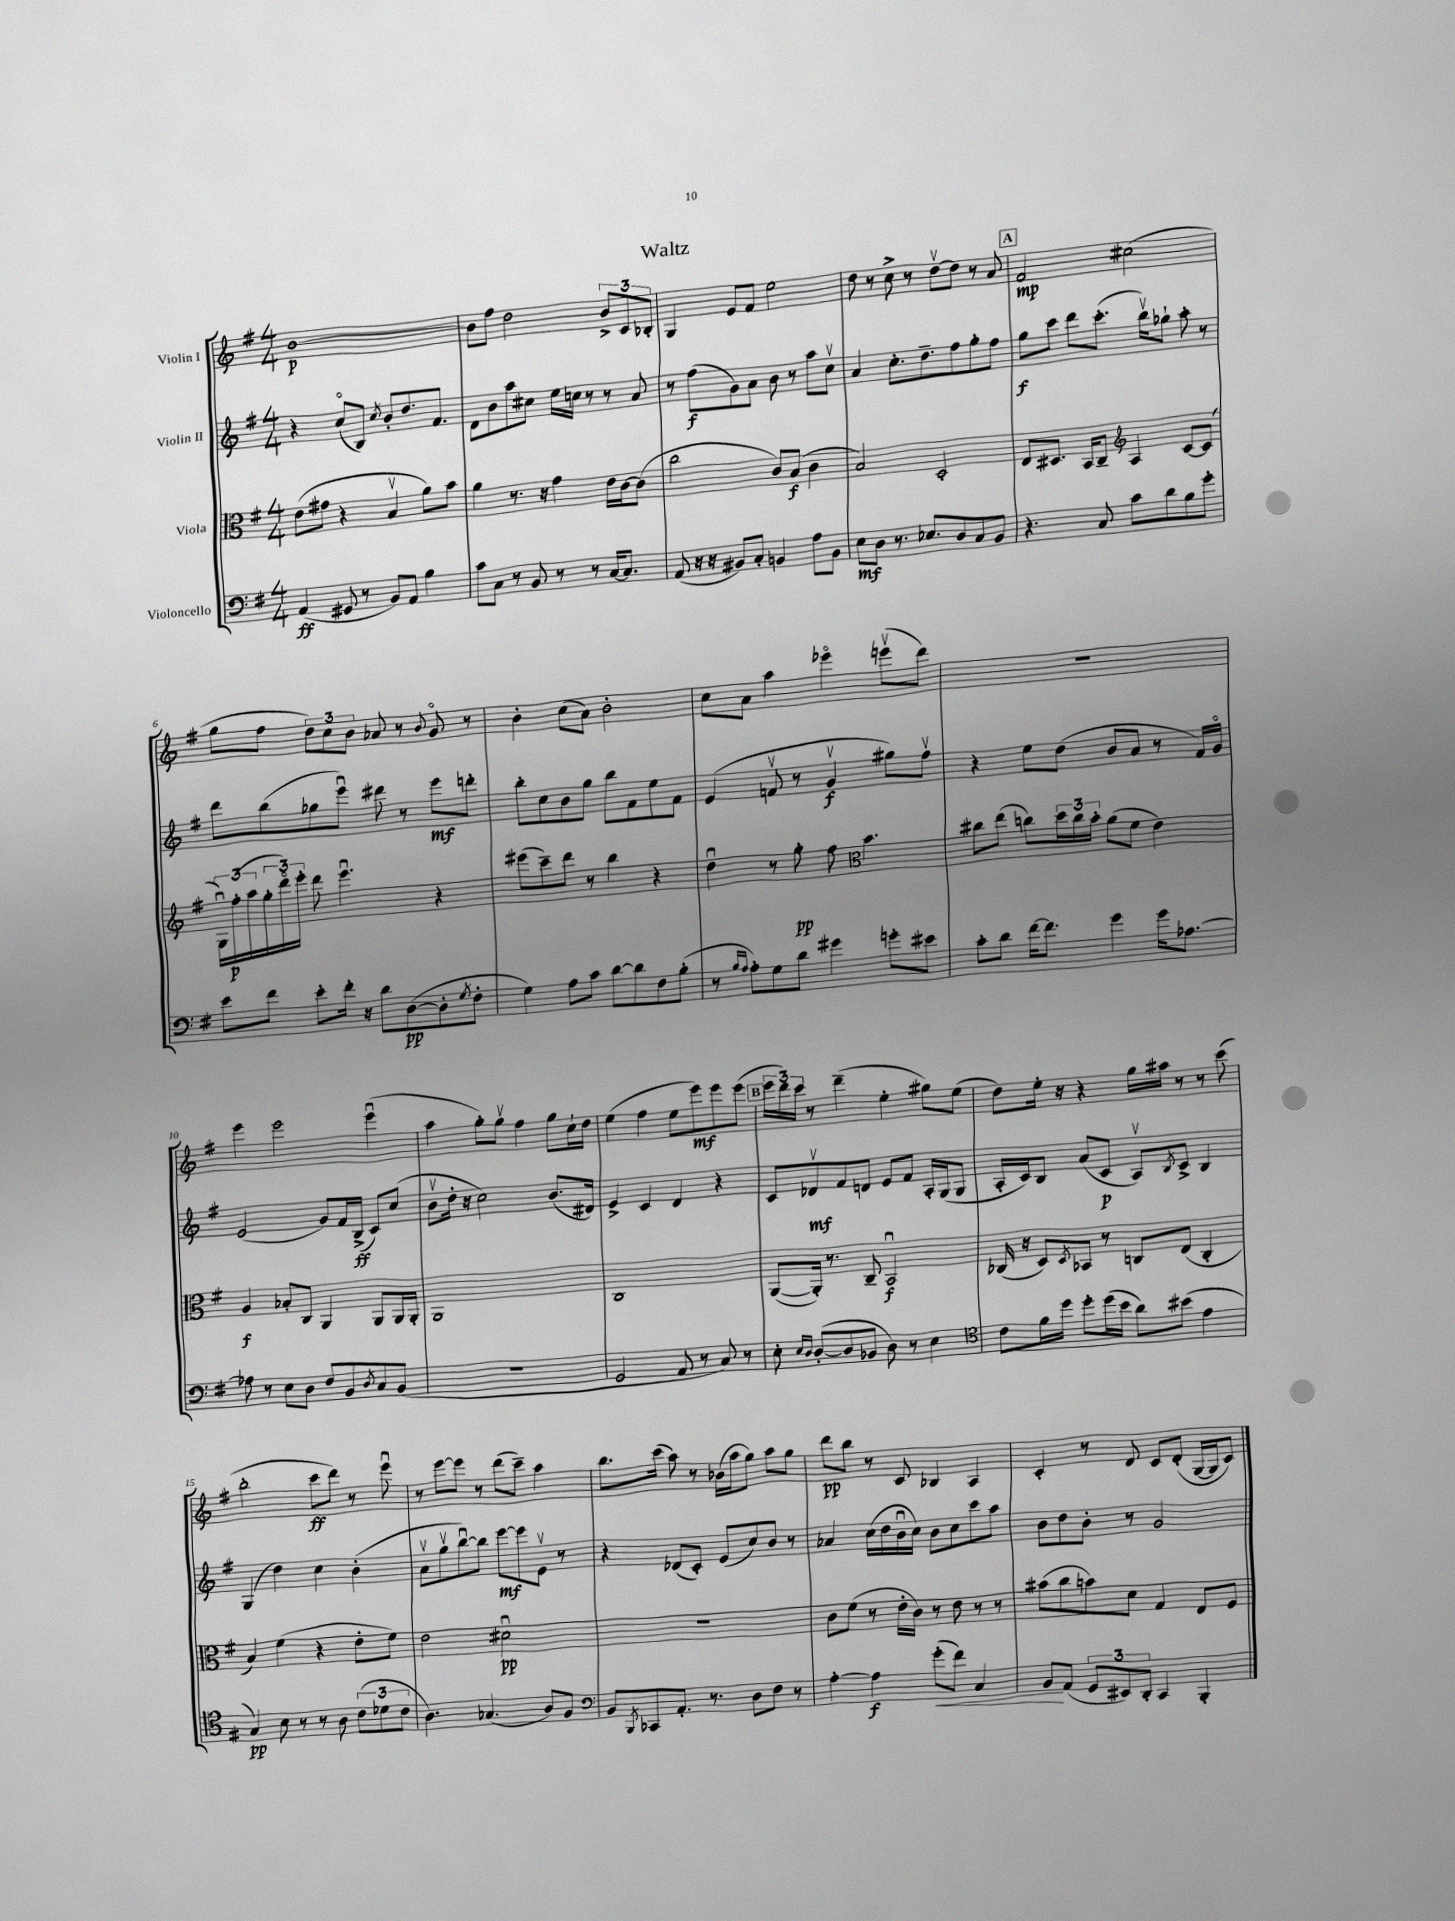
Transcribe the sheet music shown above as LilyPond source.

\header { title = "Waltz" }
<<
\new StaffGroup <<
\new Staff = "s0" \with { instrumentName = "Violin I" } {
    \clef treble \key g \major \numericTimeSignature \time 4/4
    b'1~\p |
    b'8 fis''8 d''2 \tuplet 3/2 { b'8-> c'8 bes8-. } |
    g4 e'8 fis'8 e''2 |
    d''8 r8 c''8-> r8 d''8~\upbow d''8 r8 a'8 |
    \mark \markup { \box "A" } fis'2\mp cis''2( |
    g''8 fis''8 \tuplet 3/2 { d''8) c''8 b'8 } aes'8 r8 \appoggiatura { b'8 } g'8\flageolet r8 |
    b'4-. c''8( a'8) b'2-. |
    c''8 a'8 a''4 ees'''4\flageolet e'''8\upbow( d'''8) |
    R1 |
    e'''4 e'''2 e'''4\downbow( |
    a''4 g''8-.) g''8\upbow fis''4 g''8 c''16-! d''16 |
    e''4( fis''4 e''8 e'''8\mf) e'''8 e'''8( |
    \mark \markup { \box "B" } \tuplet 3/2 { e'''16 d'''16) c'''16 } r8 d'''4--( e''4-. gis''8) e''8( |
    d''8) e''16-. r16 r4 g''16 ais''16 r8 r8 c'''8( |
    b''2-. c'''8\ff d'''8) r8 e'''8\downbow |
    r8 e'''8~ e'''8 r8 d'''8( c'''8--) a''4 |
    b''8. c'''16( a''8) r8 bes'16( a''16 g''8) a''8 g''8 |
    d'''8\pp b''8 r8 c'8 bes4 a4 |
    c'4-. r8 d'8 c'8 d'8-.( g16~ g16 c'8) \bar "|." |
}
\new Staff = "s1" \with { instrumentName = "Violin II" } {
    \clef treble \key g \major \numericTimeSignature \time 4/4
    r4 c''8\flageolet( b8) \acciaccatura { c''8 } b'8-. d''8. fis'8. |
    d'8 b'8 a''8 cis''8 e''16 c''16 r8 r8 a'8 |
    r8 fis''8\f( g'8) a'8 b'8 r8 a''8 c''8\upbow |
    a'4 c''8.-. d''8.-- fis''8 g''8-. fis''8 |
    \mark \markup { \box "A" } g''8\f c'''8 d'''8 c'''8.-.( b''16\upbow) ges''8-! a''8-. r8 |
    d'''8 b''8( ges''8 e'''8\downbow) dis'''8 r8 e'''8\mf d'''8-. |
    b''8-. c''8 b'8 g''8 b''8 fis'8 e''8 fis'8 |
    e'4( f'8\upbow r8 g'4\upbow\f gis''8) fis''8\upbow |
    r4 e''8 d''8( b'8 a'8 r8 fis'16) g'16\flageolet |
    e'2( g'8) fis'16 b16->\ff( c'8) c''8( |
    b'8\upbow d''16-. r16 c''2) b'8.( dis'16) |
    e'4-> c'4 d'4 r4 |
    \mark \markup { \box "B" } c'8 des'8\upbow\mf fis'8 d'8 e'8 fis'8 a16-. g16( g8 |
    a16-. c'16) b8 a'8( c'8\p a8\upbow) \acciaccatura { b8 } c'8-> b4 |
    g4( d''4) c''4 b'4-.( |
    a'8\upbow g''8\upbow b''8~\downbow) b''8 e'''8~\mf e'''8 e'8\upbow r8 |
    r4 des'8( c'8-.) e'8( c''8) b'8 r8 |
    aes'4 c''16( d''16 b'16\downbow c''16) b'8 c''8 c'''8 a''8 |
    b'8 d''8 b'8-. r8 g'2 \bar "|." |
}
\new Staff = "s2" \with { instrumentName = "Viola" } {
    \clef alto \key g \major \numericTimeSignature \time 4/4
    e'8( gis'8 r4 b4\upbow a'8) b'8 |
    a'4 r8. r16 g'4 e'16 c'16~ c'8( |
    c''2 c'8) b8\f( c'4 |
    b2) d2-. |
    \mark \markup { \box "A" } e8 dis8. b,16 c8-- \clef treble a4 c'8~ c'8( |
    \tuplet 3/2 { g16\downbow) fis''16-.\p( a''16 } \tuplet 3/2 { g''16-. d'''16\flageolet) e'''16-. } d'''8 e'''4.\downbow r4 |
    eis'''8( c'''8--) d'''8 r8 b''4 r4 |
    d''4\downbow r8 g''8-.\pp fis''8 \clef alto b'4. |
    cis''8 e''8( c''8) \tuplet 3/2 { d''16 c''16 b'16-. } a'8( fis'8 e'4) |
    a4\f bes8-. c8 a,4 a,8 a,16 a,16-. |
    a,1 |
    c1 |
    \mark \markup { \box "B" } a,8~( a,16-.) r8. c8-- b,2\downbow\f |
    ces16( r16 d8) \acciaccatura { d8 } bes,8 r8 c8 e8( c4-. |
    b4) fis'4( r4 e'8-. fis'8) |
    e'2 dis'2\downbow\pp |
    R1 |
    c'8 fis'8( r8 e'16-. c'16) r8 e'8 r8 r8 |
    bis'8( c''8 b'8) d'8 g4 e8 fis8 \bar "|." |
}
\new Staff = "s3" \with { instrumentName = "Violoncello" } {
    \clef bass \key g \major \numericTimeSignature \time 4/4
    a,4\ff( gis,8 r8 b,8) a,8 b4 |
    c'8 c8 r8 b,8 r8 r8 c16~ c8. |
    a,8( r16 r16 bis,8) c8-. b,4 a8 b,8 |
    e8\mf d8 r8. ees8. d8 c8 b,8 |
    \mark \markup { \box "A" } r4. c8 c'8 d'8 b8 g'8-. |
    e'8 fis'8 e'8-. fis'16-. r16 d'8 d8~\pp( d8-. \acciaccatura { g8 } fis8-. |
    g4) a8 c'8 d'8~ d'8 fis8 b8-.( |
    r8 \grace { b16 a16 } a8-.) g8 d'8 gis'4 g'8-. eis'8 |
    c'8-. d'8 fis'16~ fis'8. g'4 g'16 aes8.~ |
    aes8 r8 e8 d8 fis8 b,8 \acciaccatura { d8 } c8 b,8( |
    R1 |
    g,2 a,8 r8 c8) r8 |
    \mark \markup { \box "B" } e8-. \grace { e16 d16 } d8~-.( d8 bes,8 d8) r8 e4 |
    \clef tenor c'8 fis'16 d''16 d''8-. d''16( b'16 a'8) bis'8( e'4 |
    g4\pp) b8 r8 r8 a8 \tuplet 3/2 { c'8( des'8 c'8 } |
    a4.) ges4.( a8) fis8 |
    \clef bass b,8 \acciaccatura { b,,8 } ces,8 a,8.-. r8. d8 fis8 r8 |
    a4~-. a4\f g'8-.\<( fis'8) c4 |
    b,8\! a,8( \tuplet 3/2 { g,8 eis,8) d,8-. } c,4 b,,4-. \bar "|." |
}
>>
>>
